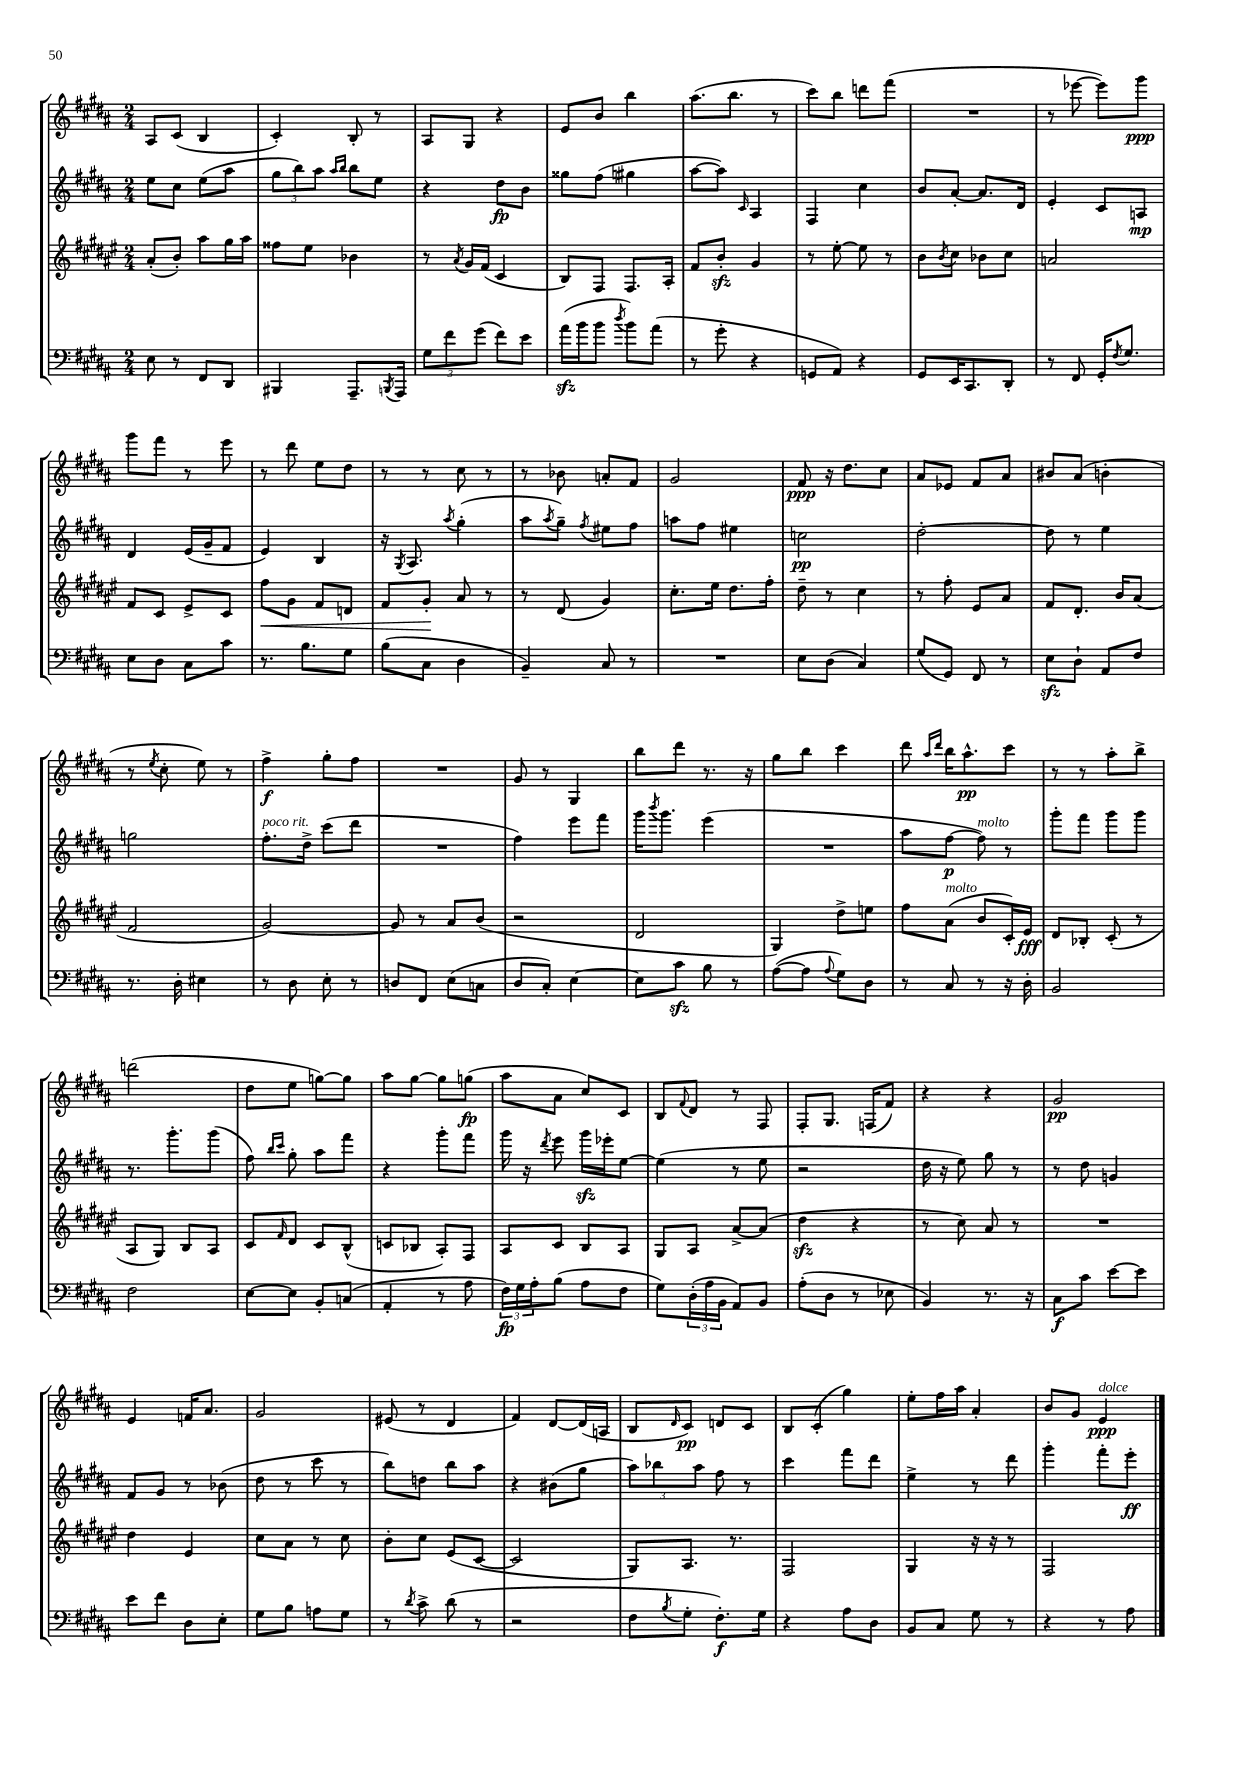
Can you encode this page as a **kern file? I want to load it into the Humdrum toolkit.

**kern	**dynam	**kern	**dynam	**kern	**dynam	**kern	**dynam
*part4	*part4	*part3	*part3	*part2	*part2	*part1	*part1
*staff4	*staff4	*staff3	*staff3	*staff2	*staff2	*staff1	*staff1
*clefF4	*	*clefG2	*	*clefG2	*	*clefG2	*
*k[f#c#g#d#a#]	*	*k[f#c#g#d#a#e#]	*	*k[f#c#g#d#a#]	*	*k[f#c#g#d#a#]	*
*M2/4	*	*M2/4	*	*M2/4	*	*M2/4	*
=95	=95	=95	=95	=95	=95	=95	=95
8E\	.	(8a#'/L	.	8ee\L	.	8A#/L	.
8r	.	8b'/J)	.	8cc#\J	.	(8c#/J	.
8FF#/L	.	8aa#\L	.	(8ee\L	.	4B/	.
8DD#/J	.	16gg#\L	.	8aa#\J	.	.	.
.	.	16aa#\JJ	.	.	.	.	.
=96	=96	=96	=96	=96	=96	=96	=96
4BBB#X/	.	8ff##X\L	.	12gg#\L	.	4c#'/)	.
.	.	.	.	12bb\)	.	.	.
.	.	8ee#\J	.	.	.	.	.
.	.	.	.	12aa#\J	.	.	.
.	.	.	.	16qqaa#/LL	.	.	.
.	.	.	.	16qqbb/JJ	.	.	.
8.AAA#~/L	.	4b-X\	.	8bb\L	.	8B'/	.
.	.	.	.	8ee\J	.	8r	.
8qBBBn/	.	.	.	.	.	.	.
16AAA#/Jk	.	.	.	.	.	.	.
=97	=97	=97	=97	=97	=97	=97	=97
12G#\L	.	8r	.	4r	.	8A#/L	.
12f#\	.	.	.	.	.	.	.
.	.	8qa#/	.	.	.	.	.
.	.	16g#/LL	.	.	.	8G#/J	.
(12g#\J	.	.	.	.	.	.	.
.	.	(16f#/JJ	.	.	.	.	.
8f#\L)	.	4c#/	.	8dd#\L	fp	4r	.
8e\J	.	.	.	8b\J	.	.	.
=98	=98	=98	=98	=98	=98	=98	=98
(16a#zz\LL	.	8B/L)	.	8gg##X\L	.	8e/L	.
16b\J	.	.	.	.	.	.	.
8b\J	.	8F#/J	.	(8ff#\J	.	8b/J	.
8qdd#/	.	.	.	.	.	.	.
8b\L)	.	8.F#/L	.	4gg#X\	.	4bb\	.
(8a#\J	.	.	.	.	.	.	.
.	.	16A#'/Jk	.	.	.	.	.
=99	=99	=99	=99	=99	=99	=99	=99
8r	.	8f#/L	.	[8aa#\L	.	(8.aa#\L	.
8g#'\	.	8bzz'/J	.	8aa#\J])	.	.	.
.	.	.	.	.	.	8.bb\J	.
.	.	.	.	16qqc#/	.	.	.
4r	.	4g#/	.	4A#/	.	.	.
.	.	.	.	.	.	8r	.
=100	=100	=100	=100	=100	=100	=100	=100
8GGn/L	.	8r	.	4F#/	.	8ccc#\L)	.
8AA#/J)	.	[8ee#'\	.	.	.	8bb\J	.
4r	.	8ee#\]	.	4cc#\	.	8dddn\L	.
.	.	8r	.	.	.	(8fff#\J	.
=101	=101	=101	=101	=101	=101	=101	=101
8GG#/L	.	8b\L	.	8b/L	.	2r	.
.	.	8qb/	.	.	.	.	.
16EE/K	.	8cc#\J	.	[8a#'/J	.	.	.
8.CC#/	.	.	.	.	.	.	.
.	.	8b-X\L	.	8.a#/L]	.	.	.
8DD#'/J	.	8cc#\J	.	.	.	.	.
.	.	.	.	16d#/Jk	.	.	.
=102	=102	=102	=102	=102	=102	=102	=102
8r	.	2an/	.	4e'/	.	8r	.
8FF#/	.	.	.	.	.	[8eee-X\	.
16GG#'/KL	.	.	.	8c#/L	.	8eee-\L])	.
8qF#/	.	.	.	.	.	.	.
8.G#/J	.	.	.	.	.	.	.
.	.	.	.	8An/J	mp	8ggg#\J	ppp
!!LO:LB:g=z
=103	=103	=103	=103	=103	=103	=103	=103
8E\L	.	8f#/L	.	4d#/	.	8ggg#\L	.
8D#\J	.	8c#/J	.	.	.	8fff#\J	.
8C#\L	.	8e#^/L	.	(16e/LL	.	8r	.
.	.	.	.	16g#~/J	.	.	.
8c#\J	.	8c#/J	.	8f#/J	.	8eee\	.
=104	=104	=104	=104	=104	=104	=104	=104
!	!	!	!LO:HP:b	!	!	!	!
8.r	.	8ff#\L	<	4e/)	.	8r	.
.	.	8g#\J	.	.	.	8ddd#\	.
8.B\L	.	.	.	.	.	.	.
.	.	8f#/L	.	4B/	.	8ee\L	.
8G#\J	.	8dn/J	.	.	.	8dd#\J	.
=105	=105	=105	=105	=105	=105	=105	=105
(8B\L	.	8f#/L	.	16r	.	8r	.
.	.	.	.	8qG#/	.	.	.
.	.	.	.	8.A#/	.	.	.
8C#\J	.	8g#'/J	.	.	.	8r	.
.	.	.	.	8qaa#/	.	.	.
4D#\	.	8a#/	[	(4gg#'\	.	8cc#\	.
.	.	8r	.	.	.	8r	.
=106	=106	=106	=106	=106	=106	=106	=106
4BB~/)	.	8r	.	8aa#\L	.	8r	.
.	.	.	.	8qaa#/	.	.	.
.	.	(8d#/	.	8gg#~\J)	.	8b-X\	.
.	.	.	.	8qff#/	.	.	.
8C#/	.	4g#/)	.	8ee#X\L	.	8an'/L	.
8r	.	.	.	8ff#\J	.	8f#/J	.
=107	=107	=107	=107	=107	=107	=107	=107
2r	.	8.cc#'\L	.	8aan\L	.	2g#/	.
.	.	.	.	8ff#\J	.	.	.
.	.	16ee#\Jk	.	.	.	.	.
.	.	8.dd#\L	.	4ee#X\	.	.	.
.	.	16ff#'\Jk	.	.	.	.	.
=108	=108	=108	=108	=108	=108	=108	=108
8E\L	.	8dd#~\	.	2ccn\	pp	8f#/	ppp
(8D#\J	.	8r	.	.	.	16r	.
.	.	.	.	.	.	8.dd#\L	.
4C#/)	.	4cc#\	.	.	.	.	.
.	.	.	.	.	.	8cc#\J	.
=109	=109	=109	=109	=109	=109	=109	=109
(8G#/L	.	8r	.	[2dd#'\	.	8a#/L	.
8GG#/J)	.	8ff#'\	.	.	.	8e-X/J	.
8FF#/	.	8e#/L	.	.	.	8f#/L	.
8r	.	8a#/J	.	.	.	8a#/J	.
=110	=110	=110	=110	=110	=110	=110	=110
8Ezz\L	.	8f#/L	.	8dd#\]	.	8b#X/L	.
8D#`\J	.	8.d#'/J	.	8r	.	(8a#/J	.
8AA#/L	.	.	.	4ee\	.	4bn'\	.
.	.	16b/KL	.	.	.	.	.
8F#/J	.	(8a#/J	.	.	.	.	.
!!LO:LB:g=z
=111	=111	=111	=111	=111	=111	=111	=111
8.r	.	2f#/	.	2ggn\	.	8r	.
.	.	.	.	.	.	8qee/	.
.	.	.	.	.	.	8cc#'\	.
16D#'\	.	.	.	.	.	.	.
4E#X\	.	.	.	.	.	8ee\)	.
.	.	.	.	.	.	8r	.
=112	=112	=112	=112	=112	=112	=112	=112
!	!	!	!	!LO:TX:a:i:t=poco rit.	!	!	!
8r	.	[2g#/)	.	8.ff#'\L	.	4ff#^\	f
8D#\	.	.	.	.	.	.	.
.	.	.	.	16dd#^\Jk	.	.	.
8E'\	.	.	.	(8ccc#\L	.	8gg#'\L	.
8r	.	.	.	8ddd#\J	.	8ff#\J	.
=113	=113	=113	=113	=113	=113	=113	=113
8Dn/L	.	8g#/]	.	2r	.	2r	.
8FF#/J	.	8r	.	.	.	.	.
(8E\L	.	8a#/L	.	.	.	.	.
8Cn\J	.	(8b/J	.	.	.	.	.
=114	=114	=114	=114	=114	=114	=114	=114
8D#/L	.	2r	.	4ff#\)	.	8g#/	.
8C#'/J)	.	.	.	.	.	8r	.
[4E\	.	.	.	8eee\L	.	4G#/	.
.	.	.	.	8fff#\J	.	.	.
=115	=115	=115	=115	=115	=115	=115	=115
8E\L]	.	2d#/	.	16ggg#\KL	.	8bb\L	.
.	.	.	.	8qbbb/	.	.	.
.	.	.	.	8.ggg#\J	.	.	.
8c#zz\J	.	.	.	.	.	8ddd#\J	.
8B\	.	.	.	(4eee\	.	8.r	.
8r	.	.	.	.	.	.	.
.	.	.	.	.	.	16r	.
=116	=116	=116	=116	=116	=116	=116	=116
([8A#\L	.	4G#/)	.	2r	.	8gg#\L	.
8A#\J]	.	.	.	.	.	8bb\J	.
8qqA#/	.	.	.	.	.	.	.
8G#\L)	.	8dd#^\L	.	.	.	4ccc#\	.
8D#\J	.	8een\J	.	.	.	.	.
=117	=117	=117	=117	=117	=117	=117	=117
8r	.	8ff#\L	.	8aa#\L	.	8ddd#\	.
.	.	.	.	.	.	16qqaa#/LL	.
.	.	.	.	.	.	16qqddd#/JJ	.
!	!	!LO:TX:a:i:t=molto	!	!	!	!	!
8C#/	.	(8a#\J	.	[8ff#\J	p	16bb\KL	.
.	.	.	.	.	.	8.aa#^^\	pp
!	!	!	!	!LO:TX:a:i:t=molto	!	!	!
8r	.	8b/L	.	8ff#\])	.	.	.
16r	.	16c#'/L)	.	8r	.	8ccc#\J	.
16D#'\	.	16e#/JJ	fff	.	.	.	.
=118	=118	=118	=118	=118	=118	=118	=118
2BB/	.	8d#/L	.	8ggg#'\L	.	8r	.
.	.	8B-X'/J	.	8fff#\J	.	8r	.
.	.	(8c#'/	.	8ggg#\L	.	8aa#'\L	.
.	.	8r	.	8ggg#\J	.	8bb^\J	.
!!LO:LB:g=z
=119	=119	=119	=119	=119	=119	=119	=119
2F#\	.	8A#/L	.	8.r	.	(2dddn\	.
.	.	8G#/J)	.	.	.	.	.
.	.	.	.	8.ggg#'\L	.	.	.
.	.	8B/L	.	.	.	.	.
.	.	8A#/J	.	(8ggg#\J	.	.	.
=120	=120	=120	=120	=120	=120	=120	=120
[8E\L	.	8c#/L	.	8ff#\)	.	8dd#\L	.
.	.	.	.	16qqbb/LL	.	.	.
.	.	16qqf#/	.	16qqccc#/JJ	.	.	.
8E\J]	.	8d#/J	.	8gg#'\	.	8ee\J	.
8BB'/L	.	8c#/L	.	8aa#\L	.	[8ggn\L)	.
(8Cn/J	.	(8B^^/J	.	8fff#\J	.	8gg\J]	.
=121	=121	=121	=121	=121	=121	=121	=121
4AA#'/	.	8cn/L	.	4r	.	8aa#\L	.
.	.	8B-X/J	.	.	.	[8gg#\J	.
8r	.	8A#'/L)	.	8ggg#'\L	.	8gg#\L]	.
8A#\	.	8F#/J	.	8fff#\J	.	(8ggn\J	fp
=122	=122	=122	=122	=122	=122	=122	=122
24F#\LL)	fp	8A#/L	.	16ggg#\	.	8aa#\L	.
24G#\	.	.	.	.	.	.	.
.	.	.	.	16r	.	.	.
24A#'\J	.	.	.	.	.	.	.
.	.	.	.	8qddd#/	.	.	.
(8B\J	.	8c#/J	.	8eee\	.	8a#\J	.
8A#\L	.	8B/L	.	16ggg#zz\LL	.	8cc#/L)	.
.	.	.	.	16eee-X'\J	.	.	.
8F#\J	.	8A#/J	.	[8ee\J	.	8c#/J	.
=123	=123	=123	=123	=123	=123	=123	=123
8G#\L)	.	8G#/L	.	(4ee\]	.	8B/L	.
.	.	.	.	.	.	8qqf#/	.
(24D#'\L	.	8A#/J	.	.	.	8d#/J	.
24A#\	.	.	.	.	.	.	.
24BB\JJ	.	.	.	.	.	.	.
8AA#/L)	.	[8a#^/L	.	8r	.	8r	.
8BB/J	.	(8a#/J]	.	8ee\	.	8F#/	.
=124	=124	=124	=124	=124	=124	=124	=124
(8A#'\L	.	4dd#zz\	.	2r	.	8F#'/L	.
8D#\J	.	.	.	.	.	8.G#/J	.
8r	.	4r	.	.	.	.	.
.	.	.	.	.	.	(16Fn/KL	.
8E-X\	.	.	.	.	.	8f#/J)	.
=125	=125	=125	=125	=125	=125	=125	=125
4BB/)	.	8r	.	16dd#\	.	4r	.
.	.	.	.	16r	.	.	.
.	.	8cc#\)	.	8ee\)	.	.	.
8.r	.	8a#/	.	8gg#\	.	4r	.
.	.	8r	.	8r	.	.	.
16r	.	.	.	.	.	.	.
=126	=126	=126	=126	=126	=126	=126	=126
8C#\L	f	2r	.	8r	.	2g#/	pp
8c#\J	.	.	.	8dd#\	.	.	.
[8e\L	.	.	.	4gn/	.	.	.
8e\J]	.	.	.	.	.	.	.
!!LO:LB:g=z
=127	=127	=127	=127	=127	=127	=127	=127
8e\L	.	4dd#\	.	8f#/L	.	4e/	.
8f#\J	.	.	.	8g#/J	.	.	.
8D#\L	.	4e#/	.	8r	.	16fn/KL	.
.	.	.	.	.	.	8.a#/J	.
8E'\J	.	.	.	(8b-X\	.	.	.
=128	=128	=128	=128	=128	=128	=128	=128
8G#\L	.	8cc#\L	.	8dd#\	.	2g#/	.
8B\J	.	8a#\J	.	8r	.	.	.
8An\L	.	8r	.	8ccc#\	.	.	.
8G#\J	.	8cc#\	.	8r	.	.	.
=129	=129	=129	=129	=129	=129	=129	=129
8r	.	8b'\L	.	8bb\L)	.	(8e#X/	.
8qd#/	.	.	.	.	.	.	.
8c#^\	.	8cc#\J	.	8ddn\J	.	8r	.
(8d#\	.	(8e#/L	.	8bb\L	.	4d#/	.
8r	.	[8c#/J	.	8aa#\J	.	.	.
=130	=130	=130	=130	=130	=130	=130	=130
2r	.	2c#/]	.	4r	.	4f#/)	.
.	.	.	.	(8b#X\L	.	[8d#/L	.
.	.	.	.	8gg#\J	.	(16d#/L]	.
.	.	.	.	.	.	16An/JJ	.
=131	=131	=131	=131	=131	=131	=131	=131
8F#\L	.	8G#/L)	.	12aa#\L)	.	8B/L	.
.	.	.	.	12bb-X\	.	.	.
8qB/	.	.	.	.	.	16qqd#/	.
8G#'\J	.	8.A#/J	.	.	.	8c#/J)	pp
.	.	.	.	12aa#\J	.	.	.
8.F#'\L)	f	.	.	8ff#\	.	8dn/L	.
.	.	8.r	.	.	.	.	.
.	.	.	.	8r	.	8c#/J	.
16G#\Jk	.	.	.	.	.	.	.
=132	=132	=132	=132	=132	=132	=132	=132
4r	.	2F#/	.	4ccc#\	.	8B/L	.
.	.	.	.	.	.	(8c#'/J	.
8A#\L	.	.	.	8fff#\L	.	4gg#\)	.
8D#\J	.	.	.	8ddd#\J	.	.	.
=133	=133	=133	=133	=133	=133	=133	=133
8BB/L	.	4G#/	.	4ee^\	.	8ee'\L	.
8C#/J	.	.	.	.	.	16ff#\L	.
.	.	.	.	.	.	16aa#\JJ	.
8G#\	.	16r	.	8r	.	4a#'/	.
.	.	16r	.	.	.	.	.
8r	.	8r	.	8ddd#\	.	.	.
=134	=134	=134	=134	=134	=134	=134	=134
4r	.	2F#/	.	4ggg#'\	.	8b/L	.
.	.	.	.	.	.	8g#/J	.
!	!	!	!	!	!	!LO:TX:a:i:t=dolce	!
8r	.	.	.	8fff#'\L	.	4e/	ppp
8A#\	.	.	.	8eee'\J	ff	.	.
==	==	==	==	==	==	==	==
*-	*-	*-	*-	*-	*-	*-	*-
